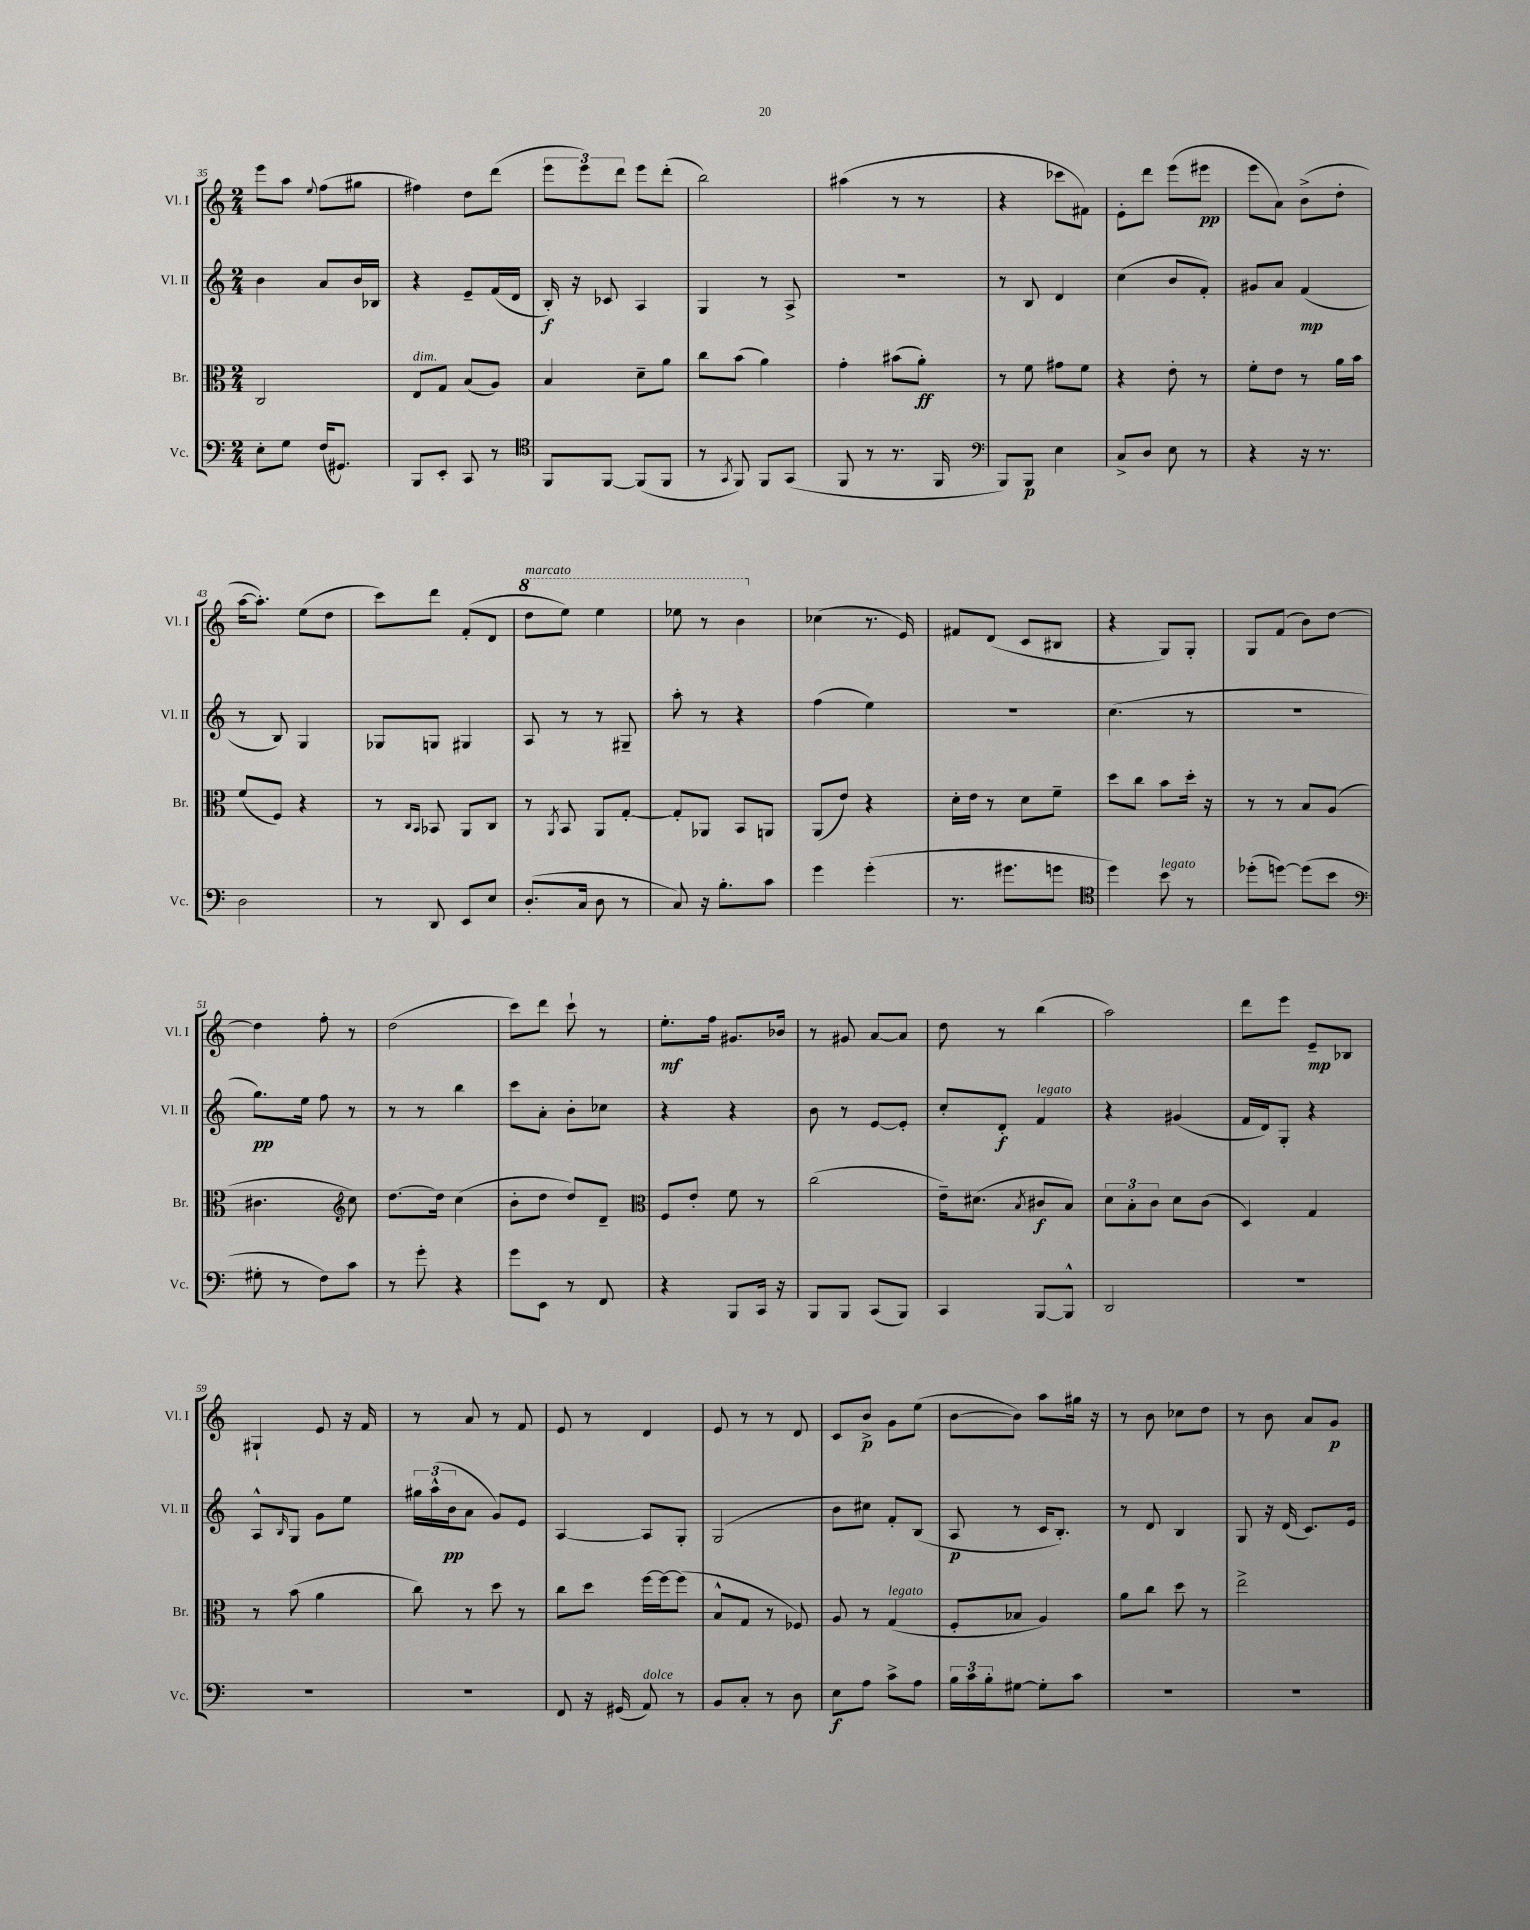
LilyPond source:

<<
\new StaffGroup <<
\new Staff = "s0" \with { instrumentName = "Vl. I" shortInstrumentName = "Vl. I" } {
    \clef treble \key c \major \numericTimeSignature \time 2/4
    e'''8 a''8 \appoggiatura { e''8 } f''8( gis''8 |
    fis''4) d''8 d'''8( |
    \tuplet 3/2 { e'''8 e'''8) d'''8 } e'''8 d'''8-.( |
    b''2) |
    ais''4( r8 r8 |
    r4 ces'''8 fis'8) |
    e'8-. d'''8 e'''8( eis'''8\pp |
    e'''8 a'8) b'8->( d''8-. |
    a''16~ a''8.-.) e''8( d''8 |
    c'''8) d'''8 f'8-.( d'8 |
    \ottava #1 d'''8^\markup { \italic "marcato" } e'''8) e'''4 |
    ees'''8 r8 b''4 \ottava #0 |
    ces''4( r8. e'16) |
    fis'8 d'8( c'8 bis8 |
    r4 g8) g8-. |
    g8 f'8( b'8) d''8~ |
    d''4 f''8-. r8 |
    d''2( |
    c'''8) d'''8 c'''8-! r8 |
    e''8.-.\mf f''16 gis'8. bes'16 |
    r8 gis'8 a'8~ a'8 |
    d''8 r8 b''4( |
    a''2) |
    d'''8 e'''8 e'8--\mp bes8 |
    gis4-! e'8 r16 f'16 |
    r8 a'8 r8 f'8 |
    e'8 r8 d'4 |
    e'8 r8 r8 d'8 |
    c'8 b'8->\p g'8 e''8( |
    b'8~ b'8) a''8 gis''16 r16 |
    r8 b'8 ces''8 d''8 |
    r8 b'8 a'8 g'8\p \bar "|." |
}
\new Staff = "s1" \with { instrumentName = "Vl. II" shortInstrumentName = "Vl. II" } {
    \clef treble \key c \major \numericTimeSignature \time 2/4
    b'4 a'8 b'16 bes16 |
    r4 e'8-- f'16( d'16 |
    b16-.\f) r16 ces'8 a4 |
    g4 r8 a8-> |
    R2 |
    r8 b8 d'4 |
    c''4( b'8 f'8-.) |
    gis'8 a'8 f'4\mp( |
    r8 b8) g4 |
    ges8 g8 gis4 |
    a8 r8 r8 gis8-- |
    a''8-. r8 r4 |
    f''4( e''4) |
    R2 |
    c''4.( r8 |
    R2 |
    g''8.\pp) e''16 f''8 r8 |
    r8 r8 b''4 |
    c'''8 a'8-. b'8-. ces''8 |
    r4 r4 |
    b'8 r8 e'8~ e'8-. |
    c''8-. d'8-.\f f'4^\markup { \italic "legato" } |
    r4 gis'4( |
    f'16 d'16) g8-. r4 |
    a8-^ \grace { b16 } g8 g'8 e''8 |
    \tuplet 3/2 { gis''16 a''16-^( b'16\pp } a'8 g'8) e'8 |
    a4~ a8 g8-. |
    g2( |
    b'8 cis''8) f'8-. b8( |
    a8\p r8 c'16 b8.-.) |
    r8 d'8 b4 |
    g8 r16 d'16( c'8.) e'16 \bar "|." |
}
\new Staff = "s2" \with { instrumentName = "Br." shortInstrumentName = "Br." } {
    \clef alto \key c \major \numericTimeSignature \time 2/4
    c2 |
    e8^\markup { \italic "dim." } g8 b8( a8) |
    b4 d'8-- a'8 |
    c''8 b'8( a'4) |
    g'4-. bis'8( a'8-.\ff) |
    r8 f'8 gis'8 f'8 |
    r4 e'8-. r8 |
    f'8-. e'8 r8 a'16 b'16 |
    f'8( f8) r4 |
    r8 \grace { c16 b,16 } bes,8 a,8 c8 |
    r8 \acciaccatura { a,8 } b,8 a,8 g8~-. |
    g8-. aes,8 b,8 a,8 |
    a,8( e'8) r4 |
    d'16-. e'16 r8 d'8 f'8-- |
    d''8 c''8 b'8 d''16-. r16 |
    r8 r8 b8 a8( |
    cis'4. \clef treble c''8) |
    d''8.~ d''16 c''4( |
    b'8-. d''8 d''8) d'8-- |
    \clef alto f8 e'8-. f'8 r8 |
    c''2( |
    e'16--) dis'8.( \acciaccatura { b8 } cis'8\f b8) |
    \tuplet 3/2 { d'8 b8-. c'8 } d'8 c'8( |
    d4) g4 |
    r8 b'8( a'4 |
    c''8) r8 d''8 r8 |
    c''8 d''8 f''16~ f''16~ f''8( |
    b8-^ g8 r8 fes8) |
    a8 r8 g4^\markup { \italic "legato" }( |
    f8-. bes8 a4) |
    a'8 c''8 d''8 r8 |
    e''2-> \bar "|." |
}
\new Staff = "s3" \with { instrumentName = "Vc." shortInstrumentName = "Vc." } {
    \clef bass \key c \major \numericTimeSignature \time 2/4
    e8-. g8 f16( gis,8.) |
    b,,8 e,8-. c,8 r8 |
    \clef tenor f,8 f,8~ f,8( f,8 |
    r8 \acciaccatura { g,8 } f,8) f,8 g,8( |
    f,8 r8 r8. f,16 |
    \clef bass b,,8) b,,8\p e4 |
    c8-> d8 e8 r8 |
    r4 r16 r8. |
    d2 |
    r8 d,8 e,8 e8 |
    d8.-.( c16 d8 r8 |
    c8) r16 b8.-. c'8 |
    g'4 g'4-.( |
    r8. gis'8. g'8 |
    \clef tenor d''4) b'8^\markup { \italic "legato" } r8 |
    des''8-.( d''8~) d''8( b'8 |
    \clef bass gis8-. r8 f8) c'8 |
    r8 g'8-. r4 |
    g'8 e,8 r8 f,8 |
    r4 b,,8 c,16 r16 |
    b,,8 b,,8 c,8( b,,8) |
    c,4 b,,8~ b,,8-^ |
    d,2 |
    R2 |
    R2 |
    R2 |
    f,8 r16 gis,16( a,8^\markup { \italic "dolce" }) r8 |
    b,8 c8-. r8 d8 |
    e8\f a8 c'8-> a8 |
    \tuplet 3/2 { b16 c'16 b16-. } gis8~ gis8-. c'8 |
    R2 |
    R2 \bar "|." |
}
>>
>>
\layout { \context { \Score currentBarNumber = #35 } }
